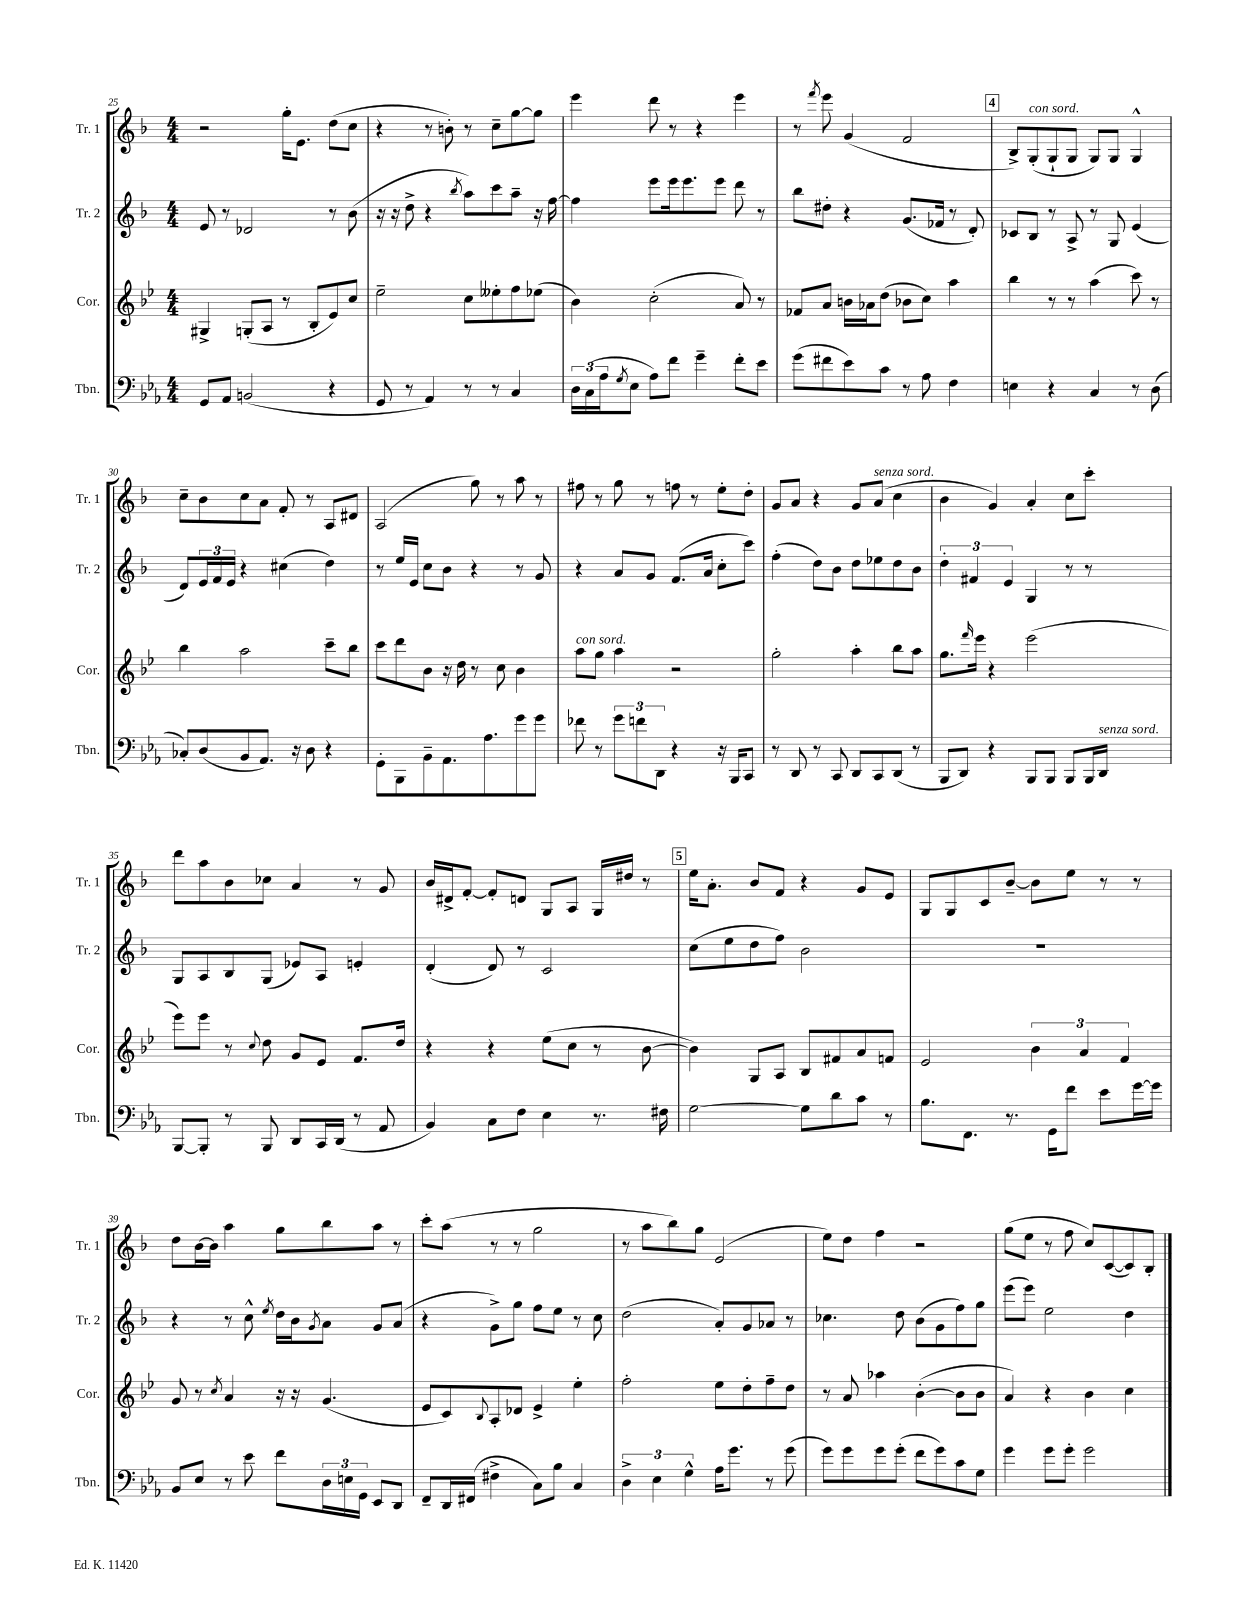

**kern	**kern	**kern	**kern
*staff4	*staff3	*staff2	*staff1
*clefF4	*clefG2	*clefG2	*clefG2
*k[b-e-a-]	*k[b-e-]	*k[b-]	*k[b-]
*M4/4	*M4/4	*M4/4	*M4/4
8GG	4G#^	8e	2r
8AA-	.	8r	.
(2BB	(8G'	2d-	.
.	8A	.	.
.	8r	.	16gg'
.	.	.	8.e
.	8B-'	.	.
4r	8e-)	8r	(8dd
.	8cc	(8b-	8cc
=	=	=	=
8GG	2ee-~	16r	4r
.	.	16r	.
8r	.	8dd^	.
4AA-)	.	4r	8r
.	.	.	8b')
.	.	8qbb-	.
8r	8cc	8aa)	8r
8r	8ee--'	8ccc	8cc~
4C	8ff	8aa~	[8gg
.	(8ee-	16r	8gg]
.	.	[16ff	.
=	=	=	=
24D	4b-)	4ff]	4eee
(24C	.	.	.
24A-	.	.	.
8qG	.	.	.
8E-	.	.	.
8A-)	(2cc'	8eee	8ddd
8f	.	16eee	8r
.	.	8.eee	.
4g~	.	.	4r
.	.	8eee	.
8f'	8a)	8ddd	4eee
8e-	8r	8r	.
=	=	=	=
(8g	8f-	8bb-	8r
.	.	.	8qfff
8f#	8a	8dd#'	8eee
8e-)	16b	4r	(4g
.	16a-	.	.
8c	(8dd	.	.
8r	8b-	(8.g	2f
8A-	8cc)	.	.
.	.	16f-	.
4F	4aa	8r	.
.	.	8d')	.
=	=	=	=
4E	4bb-	8c-	8B-^)
.	.	8B-	(8G'
4r	8r	8r	8G`
.	8r	8A^	8G
4C	(4aa	8r	8G)
.	.	8G	8G
8r	8ccc)	(4e	4G^^
(8D	8r	.	.
=	=	=	=
8C-')	4bb-	8d)	8cc~
(8D	.	24e	8b-
.	.	24f	.
.	.	24e	.
8BB-	2aa	4r	8cc
8.AA-)	.	.	8a
.	.	(4cc#	8f'
16r	.	.	.
8D	.	.	8r
4r	8ccc~	4dd)	8A
.	8bb-	.	8d#
=	=	=	=
8GG'	8ccc	8r	(2A
8BBB-	8ddd	16ee	.
.	.	16e	.
8BB-~	8b-	8cc	.
8.AA-	16r	8b-	.
.	16dd	.	.
.	8r	4r	8gg)
8.A-	.	.	.
.	8cc	.	8r
8g	4b-	8r	8aa
8g	.	8g	8r
=	=	=	=
8f-	8aa	4r	8ff#
8r	8gg	.	8r
12g	4aa	8a	8gg
12f	.	.	.
.	.	8g	8r
12DD	.	.	.
4r	2r	(8.f	8ff
.	.	.	8r
.	.	16a	.
16r	.	8cc'	8ee'
16BBB-	.	.	.
8CC	.	8ccc)	8dd'
=	=	=	=
8r	2gg'	(4ff'	8g
8DD	.	.	8a
8r	.	8dd)	4r
8CC	.	8b-	.
8DD	4aa'	8dd	8g
8CC	.	8ee-	(8a
(8DD	8bb-	8dd	4cc
8r	8aa	8b-	.
=	=	=	=
8BBB-	8.gg	6dd'	4b-
8DD)	.	.	.
.	.	6f#	.
.	16qqfff	.	.
.	16eee-	.	.
4r	4r	.	4g)
.	.	6e	.
8BBB-	(2eee-	4G	4a'
8BBB-	.	.	.
8BBB-	.	8r	8cc
16BBB-	.	8r	8ccc'
16DD	.	.	.
=	=	=	=
[8BBB-	8eee-)	8G	8ddd
8BBB-']	8eee-	8A	8aa
8r	8r	8B-	8b-
.	8qqcc	.	.
8BBB-	8dd	(8G	8cc-
8DD	8g	8e-)	4a
16CC	8e-	8A	.
(16DD	.	.	.
8r	8.f	4e'	8r
8AA-	.	.	8g
.	16dd	.	.
=	=	=	=
4BB-)	4r	(4d'	16b-
.	.	.	16d#^
.	.	.	[8f'
8C	4r	8d)	8f']
8F	.	8r	8d
4E-	(8ee-	2c	8G
.	8cc	.	8A
8.r	8r	.	16G
.	.	.	16dd#
.	[8b-	.	8r
16F#	.	.	.
=	=	=	=
[2G	4b-])	(8cc	16ee
.	.	.	8.a'
.	.	8ee	.
.	8G	8dd	8b-
.	8A	8ff)	8f
8G]	8B-	2b-	4r
8d	8f#	.	.
8c	8a	.	8g
8r	8f	.	8e
=	=	=	=
8.B-	2e-	1r	8G
.	.	.	8G
8.FF	.	.	.
.	.	.	8c
8.r	.	.	[8b-~
.	6b-	.	8b-]
16GG	.	.	.
8f	.	.	8ee
.	6a	.	.
8e-	.	.	8r
.	6f	.	.
[16g	.	.	8r
16g]	.	.	.
=	=	=	=
8BB-	8g	4r	8dd
8E-	8r	.	[16b-
.	.	.	16b-]
.	8qcc	.	.
8r	4a	8r	4aa
8e-	.	8cc^^	.
.	.	8qee	.
8f	16r	16dd	8gg
.	16r	16b-	.
.	.	8qg	.
24D	(4.g	8a	8bb-
24E	.	.	.
24GG	.	.	.
8EE-	.	8g	8aa
8DD	.	(8a	8r
=	=	=	=
8FF~	8e-	4r	8ccc'
16DD	8c)	.	(8aa
(16FF#	.	.	.
.	8qqB-	.	.
4F#^	8A'	8g^)	8r
.	8d-	8gg	8r
8C)	4e-^	8ff	2gg
8B-	.	8ee	.
4C	4ee-'	8r	.
.	.	8cc	.
=	=	=	=
6D^	2ff'	(2dd	8r
.	.	.	8aa
6E-	.	.	.
.	.	.	8bb-)
6G^^	.	.	.
.	.	.	8gg
16A-	8ee-	8a')	(2e
8.g	.	.	.
.	8dd'	8g	.
8r	8ff~	8a-	.
(8g	8dd	8r	.
=	=	=	=
8g)	8r	4.cc-	8ee)
8g	8a	.	8dd
8g	4aa-	.	4ff
(8g'	.	8dd	.
8f	([4b-'	(8b-	2r
8g)	.	8g	.
8c	8b-]	8ff)	.
8G	8b-	8gg	.
=	=	=	=
4g	4a)	(8eee	(8gg
.	.	8eee)	8ee
8g	4r	2ee	8r
8g'	.	.	8ff
2g	4b-	.	8cc)
.	.	.	([8c
.	4cc	4dd	8c])
.	.	.	8B-'
==	==	==	==
*-	*-	*-	*-
